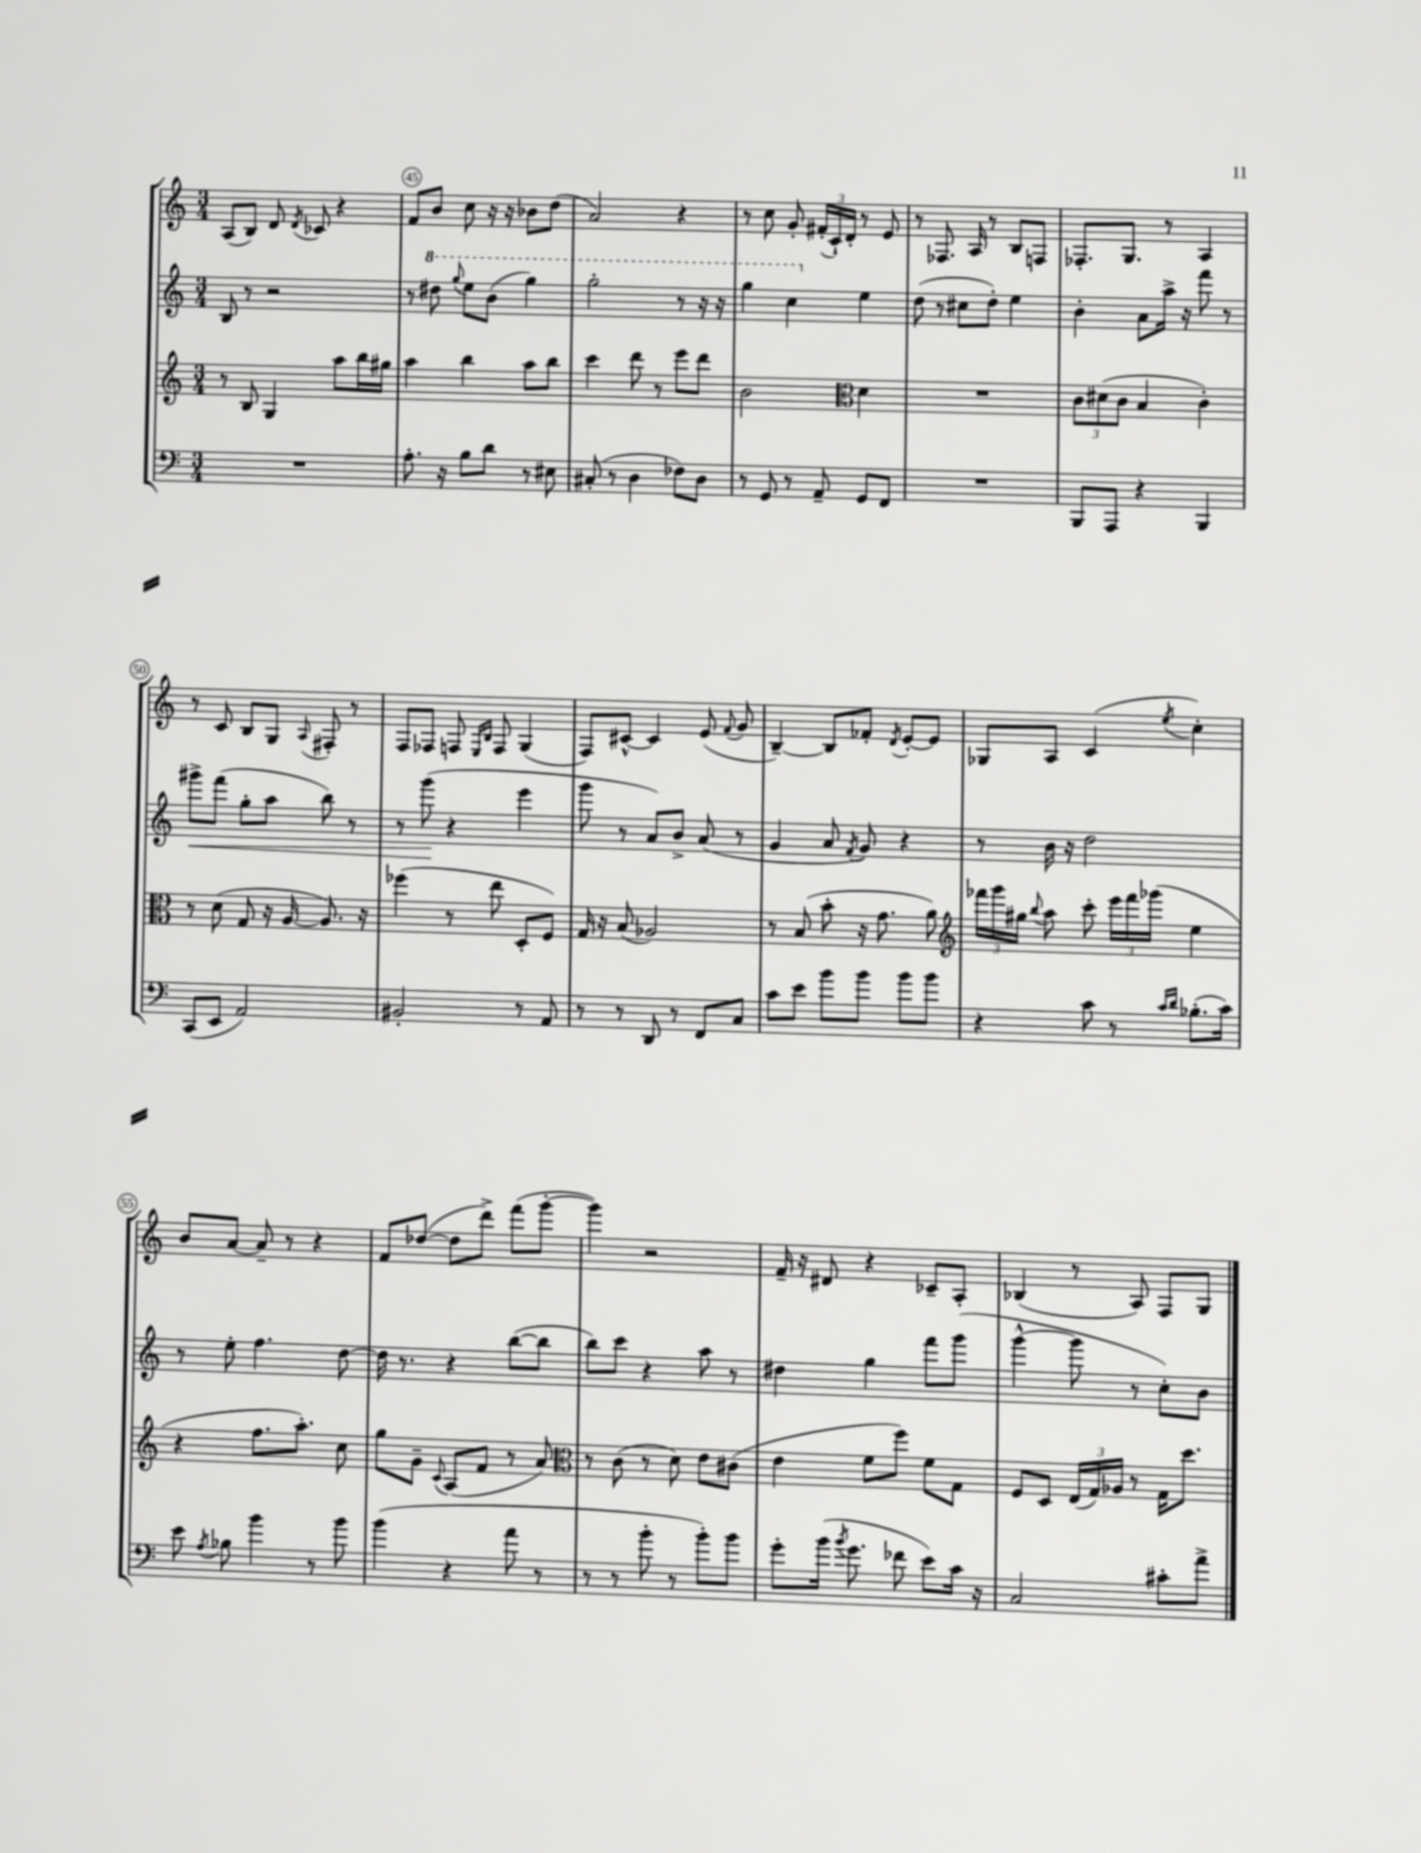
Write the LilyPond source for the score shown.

<<
\new StaffGroup <<
\new Staff = "s0" {
    \clef treble \key c \major \numericTimeSignature \time 3/4
    \autoBeamOff a8[( b8]) d'8 \acciaccatura { d'8 } ces'8 r4 |
    f'8[ b'8] c''8 r16 r16 bes'8[ d''8]( |
    a'2) r4 |
    r8 c''8 g'8-. \tuplet 3/2 { fis'16[-.( c'16-!) d'16]-. } r8 e'8 |
    r8 fes8. a16 r8 b8[ f8] |
    fes8.[-. g8.] r8 a4 |
    r8 c'8 b8[ g8] \appoggiatura { a8 } fis8-. r8 |
    f8[ fes8] f8 \grace { e16[ b16] } f8 g4( |
    f8[) cis'8]~-^ cis'4 e'8( \appoggiatura { f'8 } g'8 |
    b4~--) b8[ fes'8]-. \acciaccatura { d'8 } e'8[~-. e'8] |
    ges8[ a8] c'4( \acciaccatura { e''8 } c''4-.) |
    b'8[ a'8]~ a'8-- r8 r4 |
    f'8[ des''8]~( des''8[ d'''8]->) f'''8[( g'''8]~-. |
    g'''4) r2 |
    f'16-- r16 dis'8 r4 ces'8[-- a8]-. |
    bes4( r8 a8) f8[ g8] \bar "|." |
}
\new Staff = "s1" {
    \clef treble \key c \major \numericTimeSignature \time 3/4
    \autoBeamOff b8 r8 r2 |
    r8 \ottava #1 dis'''8 \appoggiatura { g'''8 } e'''8[ b''8]( g'''4) |
    g'''2-. r8 r16 r16 |
    g'''4 c'''4 \ottava #0 e''4 |
    d''8( r8 cis''8[ d''8]-.) e''4 |
    b'4-. a'8[ a''16]-> r16 f'''8 r8 |
    gis'''8[->\< f'''8]( g''8[-. a''8] b''8) r8 |
    r8 g'''8\!( r4 e'''4 |
    g'''8 r8 a'8[) b'8]-> a'8( r8 |
    g'4 a'8 \acciaccatura { f'8 } g'8) r4 |
    r8 b'16 r16 d''2 |
    r8 e''8-. f''4. d''8~ |
    d''16 r8. r4 b''8[~( b''8] |
    b''8[) c'''8] r4 a''8 r8 |
    dis''4 g''4 f'''8[ g'''8]( |
    g'''4~-^ g'''8 r8 c''8[-.) b'8] \bar "|." |
}
\new Staff = "s2" {
    \clef treble \key c \major \numericTimeSignature \time 3/4
    \autoBeamOff r8 b8 g4 a''8[ b''16 gis''16] |
    a''4 b''4 a''8[ b''8] |
    c'''4 d'''8 r8 e'''8[ d'''8] |
    b'2 \clef alto d'4 |
    R2. |
    \tuplet 3/2 { c'8[ dis'8( c'8] } b4 c'4-.) |
    r8 d'8( g8 r16 a16~ a8.) r16 |
    fes''4( r8 e''8 d8[-. f8]) |
    g16 r16 b8( aes2) |
    r8 b8( b'8-. r16 g'8. a'8) |
    \clef treble \tuplet 3/2 { fes'''16[ g'''16 gis''16] } \appoggiatura { b''8 } a''8 c'''8-. \tuplet 3/2 { e'''16[ fes'''16 ges'''16]( } e''4 |
    r4 f''8.[ a''8.]-.) c''8 |
    g''8[ g'8]-- \appoggiatura { c'8 } a8[( f'8] r8 a'8) |
    \clef alto r8 c'8( r8 d'8) e'8[ cis'8]( |
    e'4 f'8[ f''8]) f'8[ g8] |
    f8[ d8] \tuplet 3/2 { e16[( g16) aes16] } r8 g16[ d''8.] \bar "|." |
}
\new Staff = "s3" {
    \clef bass \key c \major \numericTimeSignature \time 3/4
    \autoBeamOff R2. |
    a8.-. r16 b8[ d'8] r8 eis8 |
    cis8-.( r8 d4 fes8[) d8] |
    r8 g,8 r8 a,8-- g,8[ f,8] |
    R2. |
    b,,8[ a,,8] r4 b,,4 |
    c,8[( e,8] a,2) |
    bis,2-. r8 a,8 |
    r8 r8 d,8 r8 f,8[ c8] |
    c'8[ e'8] b'8[ b'8] b'8[ b'8] |
    r4 c'8 r8 \grace { c'16[ d'16] } bes8.[-.( c'16]) |
    e'8 \acciaccatura { a8 } bes8 b'4 r8 b'8 |
    b'4( r4 a'8 r8 |
    r8 r8 b'8-. r8 b'8[-.) b'8] |
    g'8[-. b'16]( \acciaccatura { b'8 } g'8. fes'8 e'8[) c'16] r16 |
    c2 cis'8[-. a'8]-> \bar "|." |
}
>>
>>
\layout { \context { \Score currentBarNumber = #44 \override BarNumber.break-visibility = ##(#f #t #t) barNumberVisibility = #(every-nth-bar-number-visible 5) \override BarNumber.stencil = #(make-stencil-circler 0.1 0.3 ly:text-interface::print) } }
